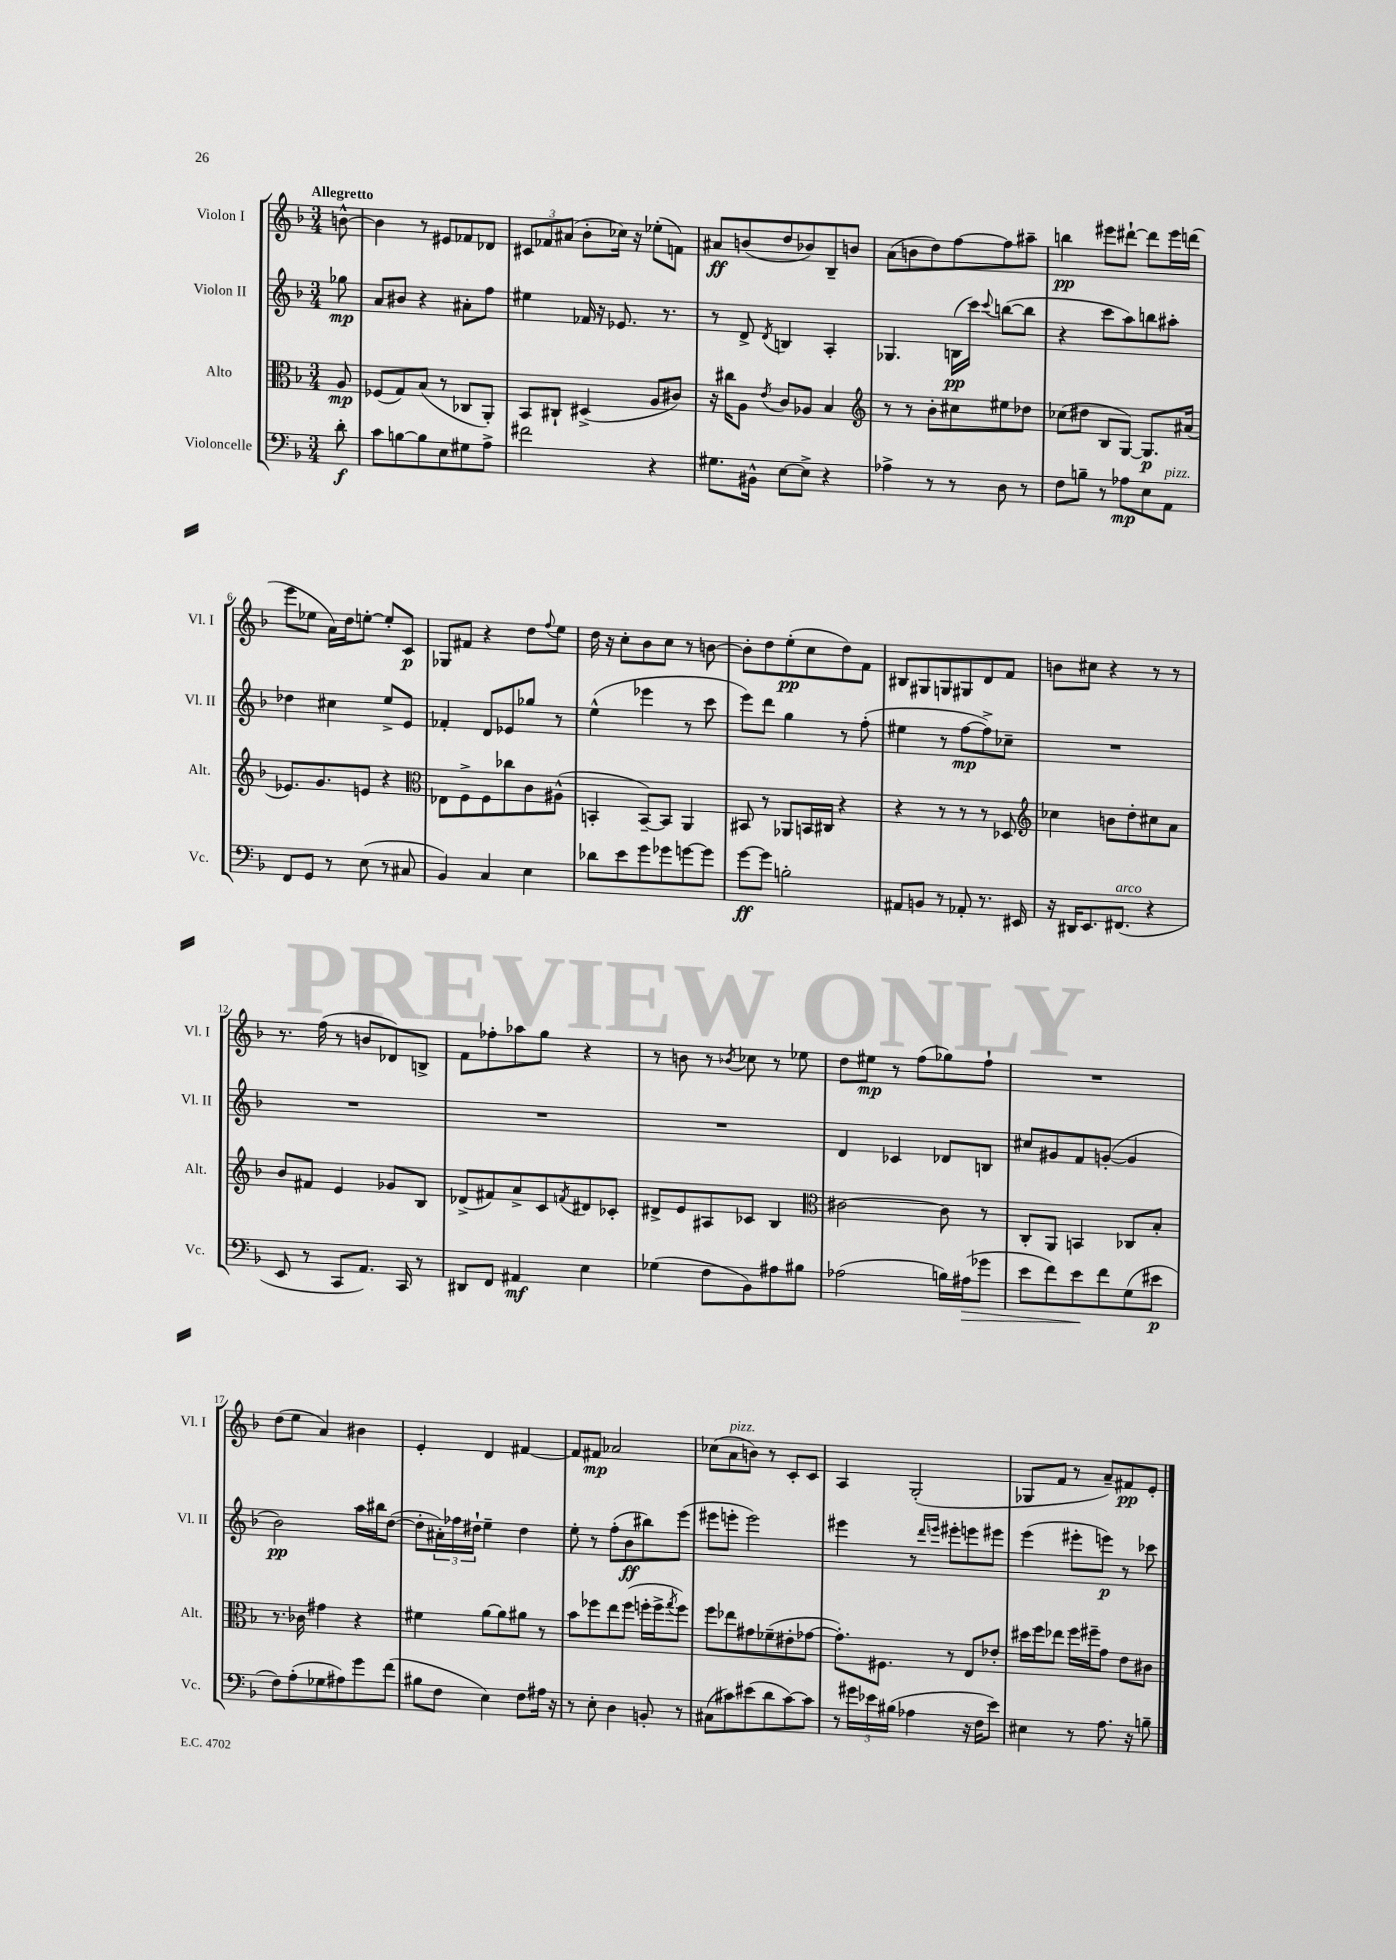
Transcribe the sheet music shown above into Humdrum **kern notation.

**kern	**kern	**kern	**kern
*staff4	*staff3	*staff2	*staff1
*clefF4	*clefC3	*clefG2	*clefG2
*k[b-]	*k[b-]	*k[b-]	*k[b-]
*M3/4	*M3/4	*M3/4	*M3/4
8d'	8A	8gg-	[8b^^
=	=	=	=
8c	(8F-	8a	4b]
[8B	8G)	8b#	.
8B]	(8B-	4r	8r
8E	8r	.	8e#
8G#	8C-	8a#'	8f-
8A^	8AA')	8ff	8d-
=	=	=	=
2f#	8BB-	4ee#	12c#
.	.	.	12f-
.	8C#`	.	.
.	.	.	(12a#
.	(4D#^	16f-	8b-'
.	.	16r	.
.	.	8.e-	16cc-)
.	.	.	16r
4r	8A	.	(8ee-'
.	.	8.r	.
.	8c#)	.	8f)
=	=	=	=
8.G#	16r	8r	8a#
.	16cc#	.	.
.	8A	8d^	(8b
16BB#^^	.	.	.
.	8qe	8qd	.
[8E	8c	4B	8dd
8E^]	8A-	.	8b-)
4r	4B-	4A'	8B-~
.	.	.	8b
=	=	=	=
*	*clefG2	*	*
4A-^	8r	4.G-	(8a
.	8r	.	8b
8r	8b-'	.	8dd)
8r	8cc#	(16B	[8ff
.	.	16ccc)	.
.	.	8qqccc	.
8D	8ee#	([8bb	8ff]
8r	8dd-	8bb]	8aa#~
=	=	=	=
8F	(8cc-	4r	4bb
8B~	8dd#	.	.
8r	8B-	8ccc	8eee#
8A-	[8G)	8aa)	[8ddd#`
8E	8.G]	8bb	8ddd#]
8AA	.	8aa#'	16eee#
.	(16a#	.	(16ddd
=	=	=	=
8FF	8.e-)	4dd-	8eee
8GG	.	.	8ee-
.	8.g	.	.
8r	.	4cc#	16a)
.	.	.	16dd
(8E	8e	.	[8ee'
8r	4r	8ee^	8ee']
8C#	.	8e	8c
=	=	=	=
*	*clefC3	*	*
4BB-)	8E-	4f-'	8G-
.	8F^	.	8f#
4C	8F	8d	4r
.	8cc-	8e-	.
4E	8c	8gg-	8dd
.	.	.	8qqff
.	(8A#^^	8r	8ee
=	=	=	=
8d-	4BB'	(4ee^^	16dd
.	.	.	16r
8e	.	.	8cc'
8g	[8BB~)	4eee-	8b-
8g-	8BB]	.	8cc
[8g	4AA	8r	8r
8g]	.	8ccc	[8b
=	=	=	=
[8g	8BB#	8eee)	8b']
8g]	8r	8ddd	8dd
2B'	8AA-	4gg	(8ee'
.	16BB	.	8cc
.	16C#	.	.
.	4r	8r	8dd)
.	.	(8ff'	8f
=	=	=	=
8AA#	4r	4ee#	8B#
8BB	.	.	8G#
8r	8r	8r	8G
8AA-'	8r	[8ff	8G#
8.r	8r	8ff^])	8d
.	8D-	8cc-~	8f
16EE#	.	.	.
=	=	=	=
*	*clefG2	*	*
16r	4cc-	2.r	8b
16DD#	.	.	.
8.EE	.	.	8cc#
.	8b	.	4r
(8.FF#	.	.	.
.	8dd'	.	.
4r	8cc#	.	8r
.	8a	.	8r
=	=	=	=
8EE	8b-	2.r	8.r
8r	8f#	.	.
.	.	.	(16ff
8CC	4e	.	8r
8.AA)	.	.	8b
.	8g-	.	8d-)
16CC	.	.	.
8r	8B-	.	8B^
=	=	=	=
8DD#	(8d-^	2.r	8f
8FF	8f#)	.	8ff-'
4AA#	8a^	.	8aa-
.	8c	.	8gg
.	8qf	.	.
4E	8d#	.	4r
.	8c-'	.	.
=	=	=	=
(4G-	8d#^	2.r	8r
.	8e	.	8b
8F	8A#	.	8r
.	.	.	8qb-
8BB-)	8c-	.	8cc-
8A#	4B-	.	8r
8B#	.	.	8ee-
=	=	=	=
*	*clefC3	*	*
(2A-	[2c#	4d	8dd
.	.	.	8ee#
.	.	4c-	8r
.	.	.	(8ff
16B)	8c#]	8d-	8gg-)
(16A#	.	.	.
8g-	8r	8B	8ff`
=	=	=	=
8e	8C'	8cc#	2.r
8f)	8AA	8g#	.
8e	4BB	8f	.
8f	.	([8g'	.
(8G	8C-	4g]	.
8e#	8B-'	.	.
=	=	=	=
8F)	8.r	2b-)	(8dd
(8A'	.	.	8ee
.	16c-	.	.
8G-	4g#	.	4a)
8A#)	.	.	.
8g	4r	16aa	4b#
.	.	16bb#	.
(8f	.	([8dd	.
=	=	=	=
8B#	4f#	8dd']	4e'
8F	.	24a#')	.
.	.	24ff-	.
.	.	24dd#`	.
4E)	[8a	4ee~	4d
.	8a]	.	.
8F	8a#	4dd#	[4f#
16A#	8r	.	.
16r	.	.	.
=	=	=	=
8r	8b-	8ee'	8f#]
8E'	8ff-	8r	8f#
4D	8ee	(8ff'	2a-
.	(8ff-	8b-	.
8BB'	16ff'	8bb#)	.
.	16ff^	.	.
.	8qgg	.	.
8r	8ff)	(8eee	.
=	=	=	=
(8C#	8ff	8eee#	(8cc-
8c#)	8ee-	8eee'	8a
(8e#	8g#	2eee)	8b)
8d	(8f-~	.	8r
[8c#)	8e#'	.	8c'
8c#]	[8g-	.	8c
=	=	=	=
8r	8.g-'])	4eee#	4A
24g#	.	.	.
24e-	.	.	.
.	8.F#	.	.
(24B#	.	.	.
4A-	.	8r	(2G'
.	.	16qqddd	.
.	.	16qqeee	.
.	8r	8eee#'	.
16r	8E	8eee	.
16F	.	.	.
8e-)	8e-'	8eee#	.
=	=	=	=
4E#	16dd#	(4eee	8G-
.	16ff	.	.
.	8ee-	.	8f
8r	16ff	8eee#'	8r
.	16ff#~	.	.
8.A	8g	8eee)	8a~)
.	8e	8r	8f#
16r	.	.	.
8B~	8c#	8ccc-	8e'
==	==	==	==
*-	*-	*-	*-
